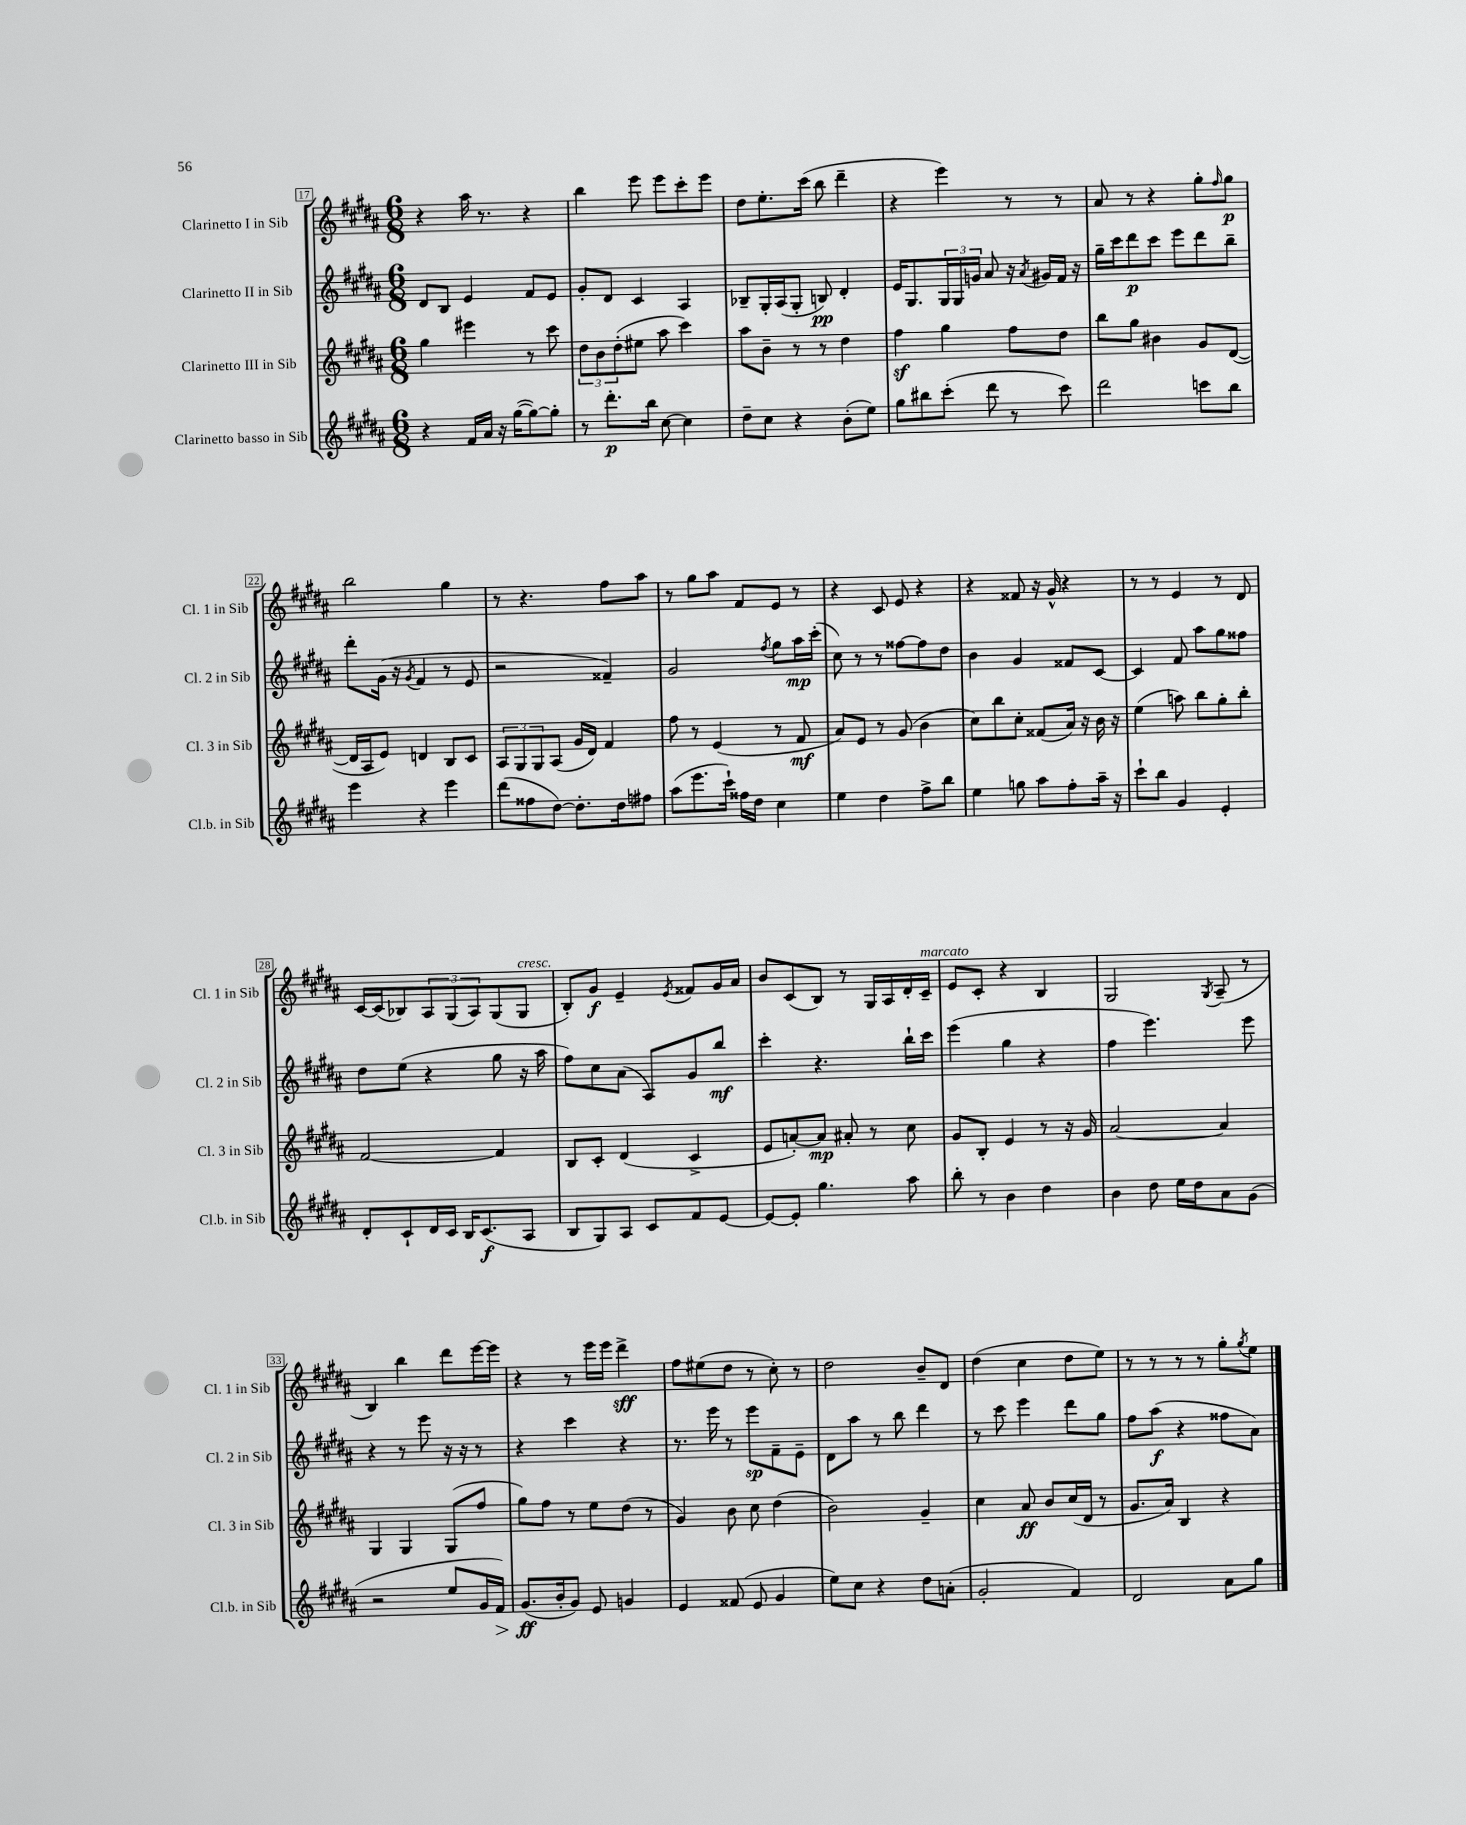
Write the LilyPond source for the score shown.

<<
\new StaffGroup <<
\new Staff = "s0" \with { instrumentName = "Clarinetto I in Sib" shortInstrumentName = "Cl. 1 in Sib" } {
    \clef treble \key b \major \numericTimeSignature \time 6/8
    r4 ais''16 r8. r4 |
    b''4 e'''8 e'''8 cis'''8-. e'''8 |
    dis''8 e''8.-. cis'''16( b''8 dis'''4-- |
    r4 e'''4) r8 r8 |
    ais'8 r8 r4 gis''8-. \grace { fis''16 } gis''8\p |
    b''2 gis''4 |
    r8 r4. fis''8 ais''8 |
    r8 gis''8 ais''8 fis'8 e'8 r8 |
    r4 cis'8 e'8 r4 |
    r4 fisis'8 r16 gis'16-^ r4 |
    r8 r8 e'4 r8 dis'8 |
    cis'16~ cis'16( bes8) \tuplet 3/2 { ais8 gis8( ais8) } gis8( gis8^\markup { \italic "cresc." } |
    b8-.) gis'8\f e'4-- \acciaccatura { e'8 } fisis'8 gis'16 ais'16 |
    b'8 cis'8( b8) r8 gis16 ais16 dis'16-. cis'16--^\markup { \italic "marcato" } |
    e'8 cis'8-. r4 b4 |
    gis2 \acciaccatura { gis8 } ais8--( r8 |
    b4) b''4 dis'''8 e'''16~ e'''16 |
    r4 r8 e'''16 e'''16 dis'''4->\sff |
    fis''8 eis''8( dis''8 r8 cis''8-.) r8 |
    dis''2 b'8-- dis'8 |
    dis''4( cis''4 dis''8 e''8) |
    r8 r8 r8 r8 gis''8-. \acciaccatura { gis''8 } e''8 \bar "|." |
}
\new Staff = "s1" \with { instrumentName = "Clarinetto II in Sib" shortInstrumentName = "Cl. 2 in Sib" } {
    \clef treble \key b \major \numericTimeSignature \time 6/8
    dis'8 b8 e'4 fis'8 e'8 |
    gis'8-. dis'8 cis'4 ais4 |
    bes8-- gis16-. ais16( gis8-. b8\pp) dis'4-. |
    e'16 gis8. \tuplet 3/2 { gis16 gis16 g'16 } ais'8 r16 \acciaccatura { ais'8 } gis'16 fis'16 r16 |
    gis''16-- cis'''16 dis'''8\p cis'''8 e'''8 dis'''8 b''8-- |
    dis'''8-. gis'16( r16 \acciaccatura { gis'8 } fis'4 r8 e'8 |
    r2 fisis'4--) |
    gis'2 \acciaccatura { fis''8 } gis''8 ais''16\mp cis'''16-.( |
    cis''8) r8 r8 fisis''8~ fisis''8 dis''8 |
    b'4 gis'4 fisis'8 cis'8~ |
    cis'4 fis'8 ais''8 gis''8 fisis''8 |
    dis''8 e''8( r4 gis''8 r16 ais''16 |
    fis''8) cis''8 ais'8( ais8) gis'8 b''8\mf |
    cis'''4-. r4. b''16-! cis'''16 |
    e'''4( gis''4 r4 |
    fis''4 e'''4.) e'''8 |
    r4 r8 e'''8 r16 r16 r8 |
    r4 cis'''4 r4 |
    r8. e'''16 r8 e'''8\sp fis'8-- e'8-- |
    dis'8 ais''8 r8 b''8 dis'''4 |
    r8 cis'''8 e'''4 dis'''8 gis''8 |
    fis''8 ais''8\f( r4 fisis''8 ais'8) \bar "|." |
}
\new Staff = "s2" \with { instrumentName = "Clarinetto III in Sib" shortInstrumentName = "Cl. 3 in Sib" } {
    \clef treble \key b \major \numericTimeSignature \time 6/8
    gis''4 eis'''4 r8 cis'''8 |
    \tuplet 3/2 { dis''8 b'8 dis''8-.( } eis''8 ais''8 cis'''4) |
    ais''8 b'8-- r8 r8 dis''4 |
    fis''4\sf gis''4 fis''8 dis''8 |
    b''8 gis''8 bis'4 gis'8 dis'8~( |
    dis'16 ais16 e'8) d'4 b8 cis'8 |
    \tuplet 3/2 { ais8 gis8 gis8 } ais8( gis'16 dis'16) fis'4 |
    fis''8 r8 e'4( r8 fis'8\mf |
    ais'8) e'8 r8 gis'8( b'4 |
    cis''8) b''8 cis''8-. fisis'8( ais'16) r16 b'16 r16 |
    e''4( a''8) b''8 gis''8-. b''8-. |
    fis'2~ fis'4 |
    b8 cis'8-. dis'4( cis'4-> |
    e'8 a'8~-.) a'8\mp ais'8-. r8 cis''8 |
    gis'8 b8-. e'4 r8 r16 gis'16 |
    ais'2~ ais'4 |
    gis4 gis4 gis8( fis''8 |
    gis''8) fis''8 r8 e''8 dis''8( r8 |
    gis'4) b'8 cis''8 dis''4( |
    b'2) gis'4-- |
    cis''4 ais'8\ff b'8 cis''16( dis'16 r8 |
    gis'8. ais'16) b4 r4 \bar "|." |
}
\new Staff = "s3" \with { instrumentName = "Clarinetto basso in Sib" shortInstrumentName = "Cl.b. in Sib" } {
    \clef treble \key b \major \numericTimeSignature \time 6/8
    r4 fis'16 ais'16 r16 gis''16~( gis''8~) gis''8-. |
    r8 dis'''8.-.\p b''16 cis''8~ cis''4 |
    dis''8-- cis''8 r4 b'8-.( e''8) |
    gis''8 bis''8 cis'''8-.( dis'''8 r8 cis'''8) |
    dis'''2 c'''8 b''8 |
    e'''4 r4 e'''4 |
    dis'''8( fisis''8 dis''8~) dis''8.-. dis''16 fis''8 |
    ais''8( e'''8. cis'''16-!) fisis''16 dis''16 cis''4 |
    e''4 dis''4 fis''8-> b''8 |
    e''4 g''8 ais''8 fis''8-. ais''16-- r16 |
    cis'''8-! b''8 gis'4 e'4-. |
    dis'8-. cis'8-! dis'16 cis'16 b16 cis'8.\f( ais8 |
    b8 gis8) ais8 cis'8 fis'8 e'8~ |
    e'8~ e'8-. gis''4. ais''8 |
    b''8-. r8 b'4 dis''4 |
    b'4 dis''8 e''16 dis''16 ais'8 gis'8( |
    r2 e''8 gis'16 fis'16\>) |
    gis'8.\ff\!( b'16-. gis'8) e'8 g'4 |
    e'4 fisis'8( e'8 gis'4 |
    e''8) cis''8 r4 dis''8 a'8-.( |
    gis'2-. fis'4) |
    dis'2 ais'8 gis''8 \bar "|." |
}
>>
>>
\layout { \context { \Score currentBarNumber = #17 \override BarNumber.stencil = #(make-stencil-boxer 0.1 0.3 ly:text-interface::print) } }
